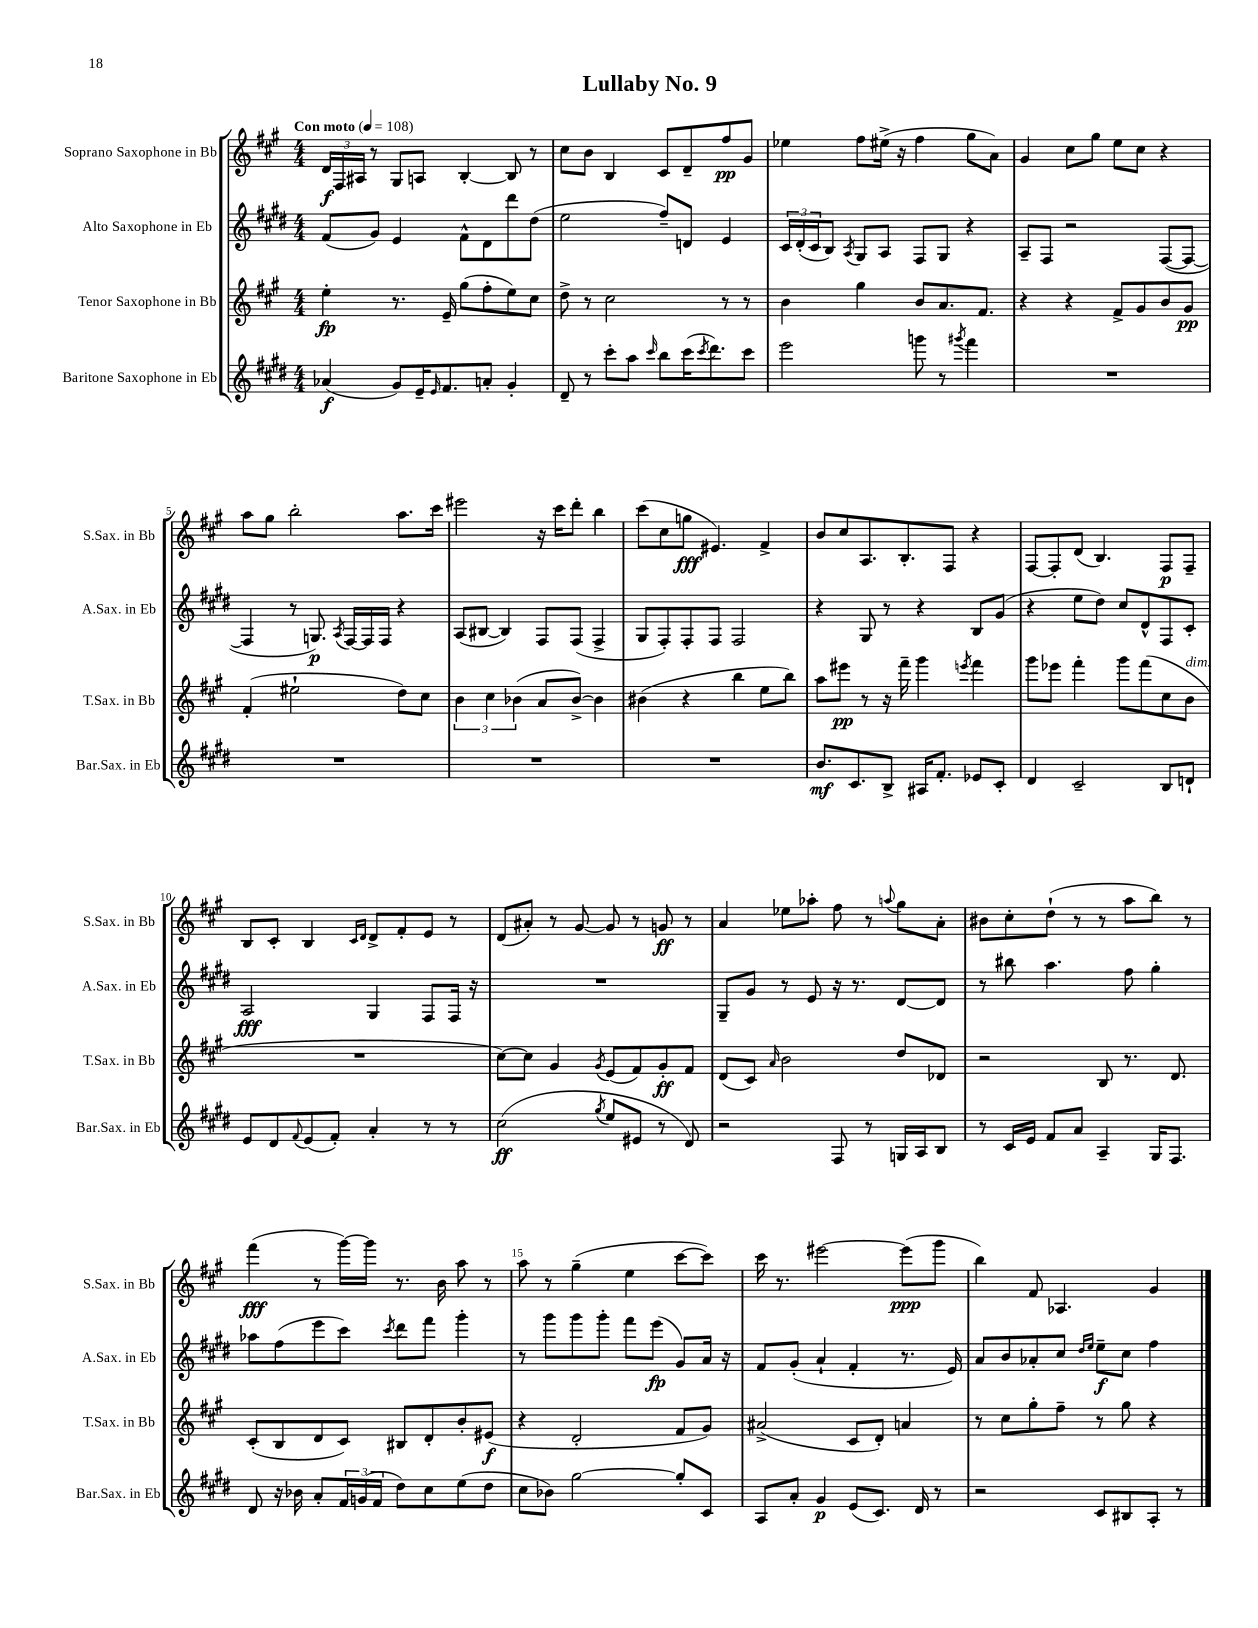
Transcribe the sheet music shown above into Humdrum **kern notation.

**kern	**kern	**kern	**kern
*staff4	*staff3	*staff2	*staff1
*clefG2	*clefG2	*clefG2	*clefG2
*k[f#c#g#d#]	*k[f#c#g#]	*k[f#c#g#d#]	*k[f#c#g#]
*M4/4	*M4/4	*M4/4	*M4/4
*MM108	*MM108	*MM108	*MM108
(4a-/	4ee'\	(8f#/L	24d/LL
.	.	.	24F#/
.	.	.	24A#/JJ
.	.	8g#/J)	8r
8g#/L)	8.r	4e/	8G#/L
16e~/K	.	.	8A/J
16qqe/	.	.	.
8.f#/	16e~/	.	.
.	(8gg#\L	8f#^^\L	[4B'/
8a'/J	8ff#'\	8d#\	.
4g#'/	8ee\)	8ddd#\	8B/]
.	8cc#\J	(8dd#\J	8r
=	=	=	=
8d#~/	8dd^\	2ee\	8cc#\L
8r	8r	.	8b\J
8ccc#'\L	2cc#\	.	4B/
8aa\J	.	.	.
16qqccc#/	.	.	.
8bb\L	.	8ff#~/L)	8c#/L
(16ccc#\K	.	8d/J	8d~/
8qccc#/	.	.	.
8.ddd#\)	.	.	.
.	8r	4e/	8ff#/
8ccc#\J	8r	.	8g#/J
=	=	=	=
2eee\	4b\	24c#/LL	4ee-\
.	.	(24d#'/	.
.	.	24c#/J	.
.	.	8B/J)	.
.	.	8qA/	.
.	4gg#\	8G#/L	8ff#\L
.	.	8A/J	(16ee#^\Jk
.	.	.	16r
8ggg\	8b/L	8F#/L	4ff#\
8r	8.a/	8G#/J	.
8qggg#/	.	.	.
4fff#\	.	4r	8gg#\L
.	8.f#/J	.	.
.	.	.	8a\J)
=	=	=	=
1r	4r	8A~/L	4g#/
.	.	8F#/J	.
.	4r	2r	8cc#\L
.	.	.	8gg#\J
.	8f#^/L	.	8ee\L
.	8g#/	.	8cc#\J
.	8b/	([8F#/L	4r
.	8g#/J	8F#/_J	.
=	=	=	=
1r	(4f#'/	4F#/]	8aa\L
.	.	.	8gg#\J
.	2ee#`\	8r	2bb'\
.	.	8.G/)	.
.	.	8qA/	.
.	.	[16F#/LL	.
.	.	16F#/]	.
.	.	16F#/JJ	.
.	8dd\L)	4r	8.aa\L
.	8cc#\J	.	.
.	.	.	16ccc#\Jk
=	=	=	=
1r	6b\	(8A/L	2eee#\
.	.	[8B#/J	.
.	6cc#\	.	.
.	.	4B#/])	.
.	(6b-\	.	.
.	8a/L	8F#/L	16r
.	.	.	16ccc#\LK
.	[8b-^/J)	(8F#/J	8ddd'\J
.	4b-\]	4F#^/	4bb\
=	=	=	=
1r	(4b#\	8G#/L	(8ccc#\L
.	.	8F#'/)	8cc#\
.	4r	8F#'/	8gg\J
.	.	8F#/J	4.e#/)
.	4bb\	2F#/	.
.	8ee\L	.	4f#^/
.	8bb\J)	.	.
=	=	=	=
8.b/L	8aa\L	4r	8b/L
.	8eee#\J	.	8cc#/
8.c#/	.	.	.
.	8r	8G#/	8.A/
8B^/J	16r	8r	.
.	16fff#~\	.	8.B'/
16A#/LK	4ggg#\	4r	.
8.f#'/J	.	.	.
.	.	.	8F#/J
.	8qeee/	.	.
8e-/L	4fff#\	8B/L	4r
8c#'/J	.	(8g#/J	.
=	=	=	=
4d#/	8ggg#\L	4r	[8F#/L
.	8eee-\J	.	8F#'/]
2c#~/	4fff#'\	8ee\L	(8d/J
.	.	8dd#\J)	4.B/)
.	8ggg#\L	8cc#/L	.
.	(8fff#\	8d#^^/	.
8B/L	8cc#\	8F#/	8F#/L
8d`/J	8b\J	8c#'/J	8F#~/J
=	=	=	=
8e/L	1r	2A/	8B/L
8d#/	.	.	8c#'/J
8qqf#/	.	.	.
(8e/	.	.	4B/
8f#'/J)	.	.	.
.	.	.	16qqc#/LL
.	.	.	16qqd/JJ
4a'/	.	4G#/	8d^/L
.	.	.	8f#'/
8r	.	8F#/L	8e/J
8r	.	16F#/Jk	8r
.	.	16r	.
=	=	=	=
(2cc#\	[8cc#\L)	1r	(8d/L
.	8cc#\]J	.	8a#'/J)
.	4g#/	.	8r
.	.	.	[8g#/
8qgg#/	8qg#/	.	.
8ee/L	(8e/L	.	8g#/]
8e#/J	8f#/)	.	8r
8r	8g#'/	.	8g/
8d#/)	8f#/J	.	8r
=	=	=	=
2r	(8d/L	8G#~/L	4a/
.	8c#/J)	8g#/J	.
.	16qqa/	.	.
.	2b\	8r	8ee-\L
.	.	8e/	8aa-'\J
8F#/	.	16r	8ff#\
.	.	8.r	.
8r	.	.	8r
.	.	.	8qqaa/
16G/LL	8dd/L	[8d#/L	8gg#\L
16A/J	.	.	.
8B/J	8d-/J	8d#/]J	8a'\J
=	=	=	=
8r	2r	8r	8b#\L
16c#/LL	.	8bb#\	8cc#'\
16e/JJ	.	.	.
8f#/L	.	4.aa\	(8dd`\J
8a/J	.	.	8r
4A~/	8B/	.	8r
.	8.r	8ff#\	8aa\L
16G#/LK	.	4gg#'\	8bb\J)
8.F#/J	8.d/	.	.
.	.	.	8r
=	=	=	=
8d#/	(8c#'/L	8aa-\L	(4fff#\
16r	8B/	(8ff#\	.
16b-\	.	.	.
8a'/L	8d/	8eee\	8r
24f#/L	8c#/J)	8ccc#\J)	[16ggg#\LL)
(24g/	.	.	.
.	.	.	16ggg#\]JJ
24f#/JJ	.	.	.
.	.	8qccc#/	.
8dd#\L)	8B#/L	8ddd#\L	8.r
8cc#\	8d'/	8fff#\J	.
.	.	.	16b\
(8ee\	8b'/	4ggg#'\	8aa\
8dd#\J	(8e#/J	.	8r
=	=	=	=
8cc#\L	4r	8r	8aa\
8b-\J)	.	8ggg#\L	8r
[2gg#\	2d'/	8ggg#\	(4gg#~\
.	.	8ggg#'\J	.
.	.	8fff#\L	4ee\
.	.	(8eee\J	.
8gg#'/]L	8f#/L	8g#/L)	[8ccc#\L
8c#/J	8g#/J)	16a/Jk	8ccc#\]J)
.	.	16r	.
=	=	=	=
8A/L	(2a#^/	8f#/L	16ccc#\
.	.	.	8.r
8a'/J	.	(8g#'/J	.
4g#/	.	4a`/	[2eee#\
(8e/L	8c#/L	4f#'/	.
8.c#/J)	8d'/J)	.	.
.	4a/	8.r	(8eee#\]L
16d#/	.	.	.
8r	.	.	8ggg#\J
.	.	16e/)	.
=	=	=	=
2r	8r	8a/L	4bb\)
.	8cc#\L	8b/	.
.	8gg#'\	8a-'/	8f#/
.	8ff#~\J	8cc#/J	4.A-/
.	.	16qqdd#/LL	.
.	.	16qqee/JJ	.
8c#/L	8r	8ee~\L	.
8B#/	8gg#\	8cc#\J	.
8A'/J	4r	4ff#\	4g#/
8r	.	.	.
==	==	==	==
*-	*-	*-	*-
